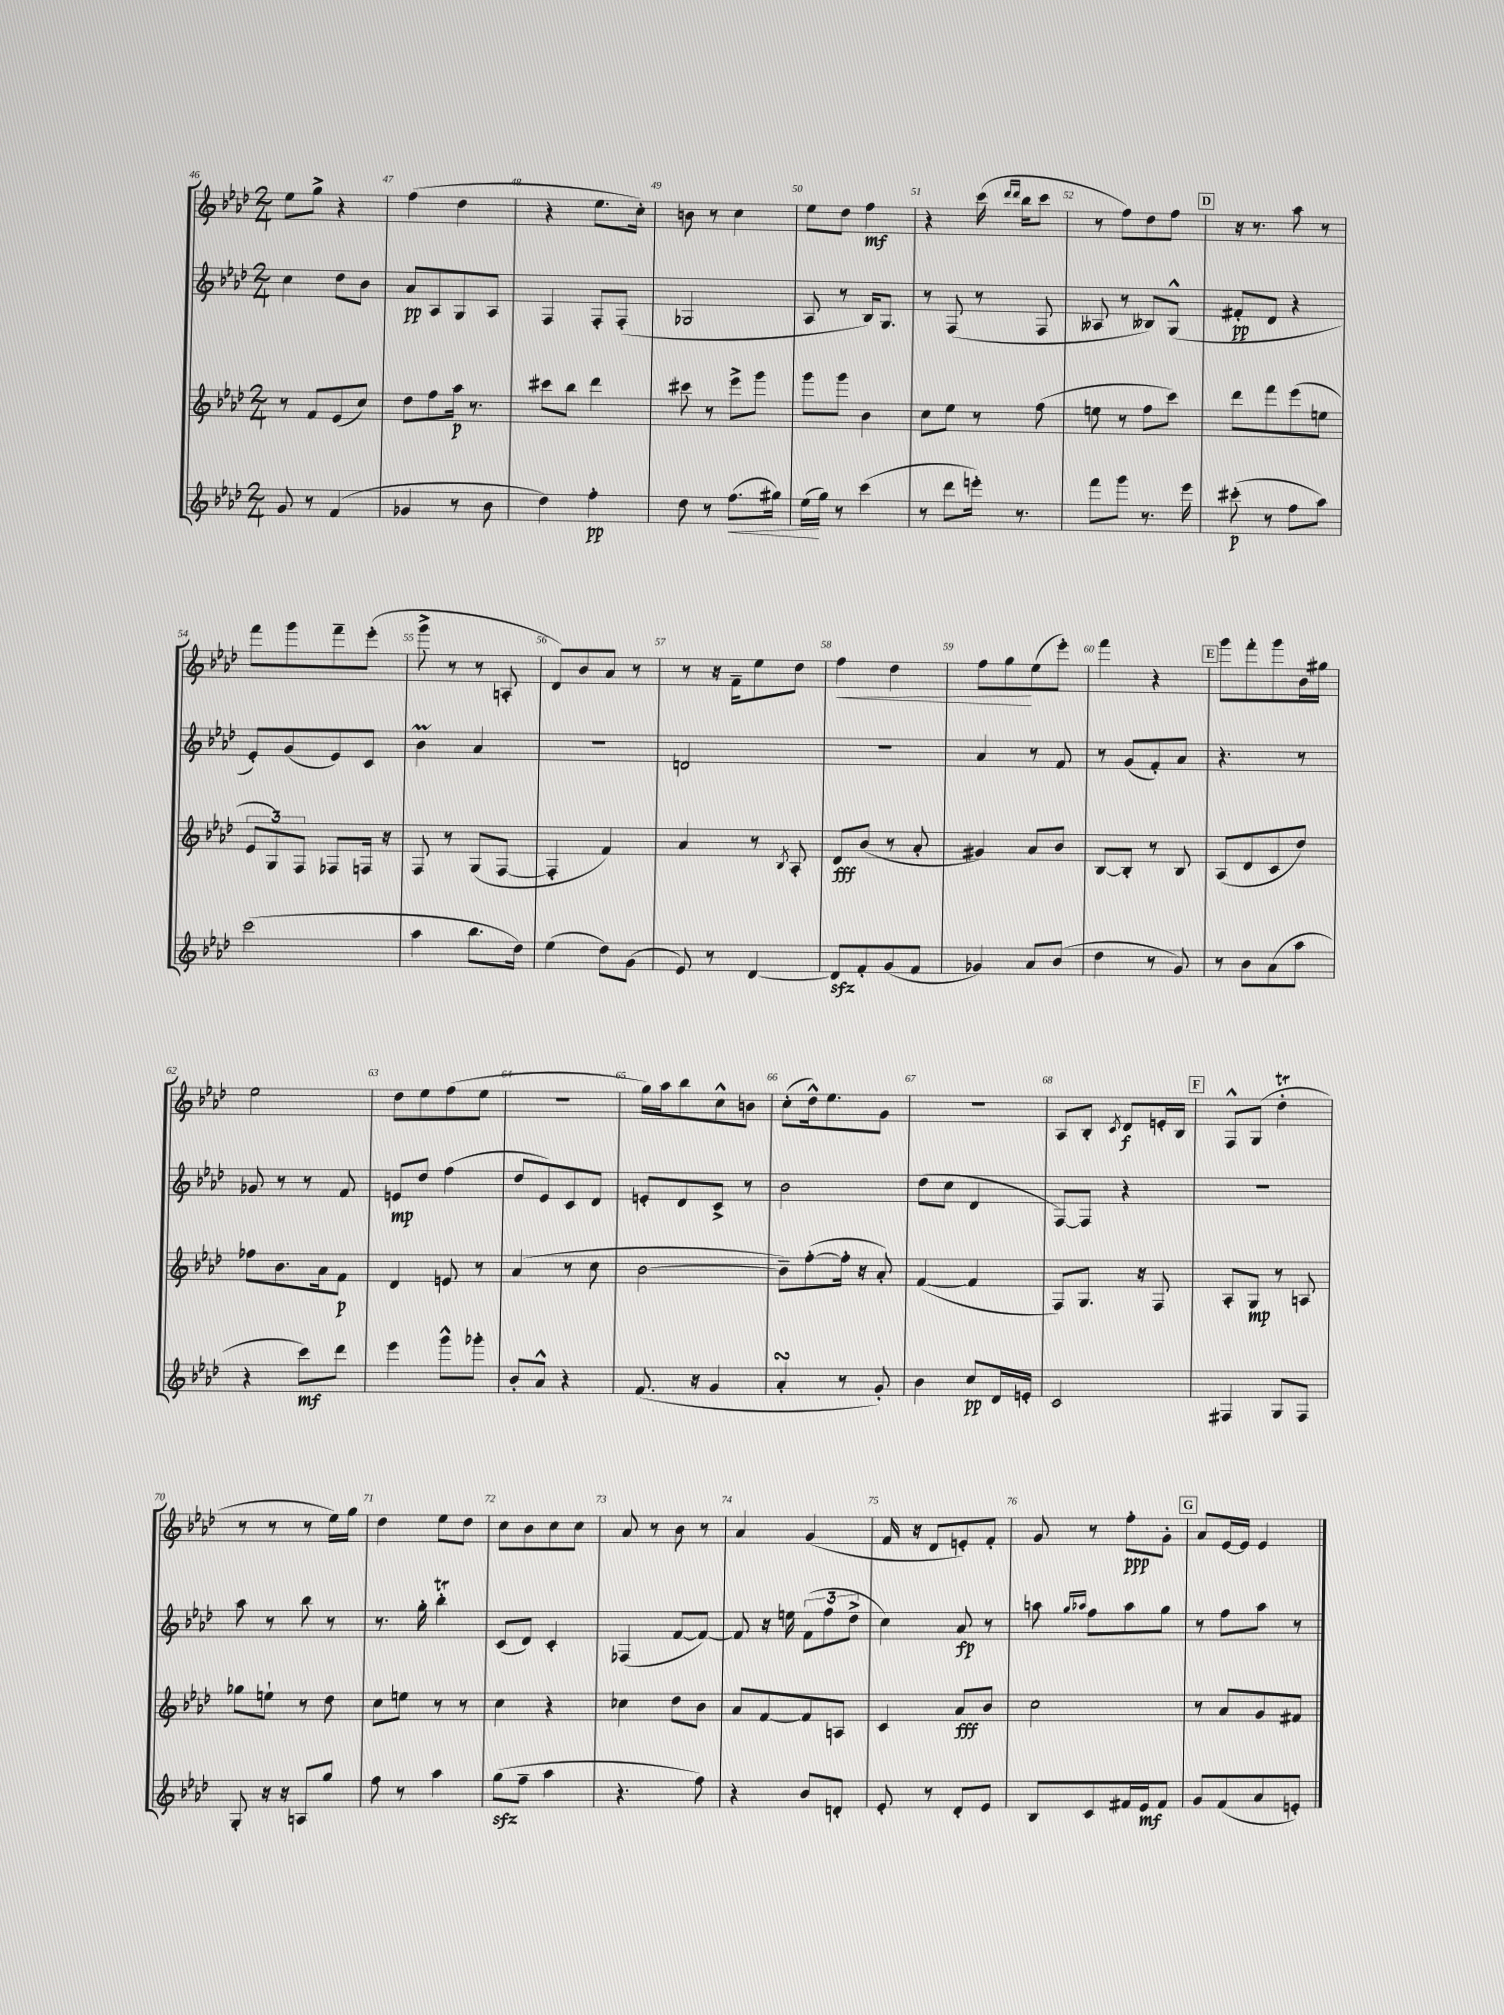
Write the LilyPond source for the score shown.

<<
\new StaffGroup <<
\new Staff = "s0" {
    \clef treble \key aes \major \numericTimeSignature \time 2/4
    \autoBeamOff ees''8[ g''8]-> r4 |
    f''4( des''4 |
    r4 ees''8.[ c''16]-.) |
    b'8 r8 c''4 |
    ees''8[ des''8] f''4\mf |
    r4 c'''16( \grace { des'''16[ des'''16] } bes''16[ c'''8] |
    r8 f''8[) des''8 f''8] |
    \mark \markup { \box "D" } r16 r8. aes''8 r8 |
    f'''8[ g'''8 f'''8-- ees'''8]-.( |
    g'''8-> r8 r8 a8-. |
    des'8[) bes'8 aes'8] r8 |
    r8 r16 f'16[-- ees''8 des''8] |
    f''4\< des''4 |
    f''8[ g''8\! ees''8( ees'''8]-.) |
    f'''4 r4 |
    \mark \markup { \box "E" } g'''8[ f'''8-. g'''8 bes'16 gis''16] |
    ees''2 |
    des''8[ ees''8 f''8( ees''8] |
    r2 |
    g''16[) aes''16 bes''8 c''8-^ b'8] |
    c''8[-.( des''16-^) ees''8. g'8] |
    R2 |
    aes8[ bes8]-. \acciaccatura { c'8 } des'8[\f e'16-. bes16] |
    \mark \markup { \box "F" } f8[-^ g8]( des''4-.\trill |
    r8 r8 r8 ees''16[) g''16] |
    des''4 ees''8[ des''8] |
    c''8[ bes'8 c''8 c''8] |
    aes'8 r8 bes'8 r8 |
    aes'4 g'4( |
    f'16 r16 des'8[ e'8-.) f'8]-. |
    g'8 r8 f''8[-.\ppp g'8]-. |
    \mark \markup { \box "G" } aes'8[ ees'16~ ees'16] ees'4 \bar "|." |
}
\new Staff = "s1" {
    \clef treble \key aes \major \numericTimeSignature \time 2/4
    \autoBeamOff c''4 des''8[ bes'8] |
    aes'8[\pp aes8 g8 aes8] |
    f4 f8[-. f8]-.( |
    ges2 |
    aes8 r8 bes16[) g8.] |
    r8 f8( r8 f8 |
    aeses8 r8 beses8[) g8]-^( |
    \mark \markup { \box "D" } fis'8[-.\pp des'8] r4 |
    ees'8[-.) g'8( ees'8) c'8] |
    bes'4\prall aes'4 |
    R2 |
    d'2 |
    R2 |
    aes'4 r8 f'8 |
    r8 g'8[( f'8-.) aes'8] |
    \mark \markup { \box "E" } r4. r8 |
    ges'8 r8 r8 f'8 |
    e'8[\mp des''8] f''4( |
    des''8[ ees'8) c'8 des'8] |
    e'8[-. des'8 c'8]-> r8 |
    bes'2 |
    des''8[( c''8] des'4 |
    f8[~) f8] r4 |
    \mark \markup { \box "F" } R2 |
    aes''8 r8 bes''8 r8 |
    r8. g''16-. bes''4-.\trill |
    c'8[( des'8]) c'4-. |
    fes4( f'8[~ f'8]~) |
    f'8 r16 e''16 \tuplet 3/2 { f'8[( f''8 des''8]-> } |
    c''4) aes'8\fp r8 |
    a''8 \grace { g''16[ aes''16] } f''8[ aes''8 g''8] |
    \mark \markup { \box "G" } r8 f''8[ aes''8] r8 \bar "|." |
}
\new Staff = "s2" {
    \clef treble \key aes \major \numericTimeSignature \time 2/4
    \autoBeamOff r8 f'8[ ees'8( c''8]) |
    des''8[ f''8 aes''16]\p r8. |
    cis'''8[ bes''8] des'''4 |
    cis'''8 r8 ees'''8[-> g'''8] |
    g'''8[ g'''8] bes'4 |
    c''8[ ees''8] r8 f''8( |
    e''8 r8 f''8[ c'''8]) |
    \mark \markup { \box "D" } des'''8[ f'''8 ees'''8( e''8] |
    \tuplet 3/2 { ees'8[ g8) f8] } fes8[ f16] r16 |
    f8 r8 g8[( f8]~ |
    f4-. f'4) |
    aes'4 r8 \acciaccatura { bes8 } aes8-. |
    des'8[\fff bes'8]( r8 aes'8-. |
    gis'4) aes'8[ bes'8] |
    bes8[~ bes8]-. r8 bes8 |
    \mark \markup { \box "E" } aes8[( des'8 c'8 des''8]) |
    fes''8[ bes'8. aes'16 f'8]\p |
    des'4 e'8 r8 |
    aes'4( r8 c''8 |
    bes'2~ |
    bes'8[--) f''8~-.( f''16]-. r16 aes'8-.) |
    f'4~( f'4 |
    f8[) g8.] r16 f8 |
    \mark \markup { \box "F" } aes8[-. g8]\mp r8 a8 |
    ges''8[ e''8]-! r8 des''8 |
    c''8[ e''8] r8 r8 |
    c''4 r4 |
    ces''4 des''8[ bes'8] |
    aes'8[ f'8~ f'8 a8] |
    c'4 aes'8[\fff bes'8] |
    c''2 |
    \mark \markup { \box "G" } r8 aes'8[ g'8 fis'8] \bar "|." |
}
\new Staff = "s3" {
    \clef treble \key aes \major \numericTimeSignature \time 2/4
    \autoBeamOff g'8 r8 f'4( |
    ges'4 r8 bes'8 |
    des''4) f''4-.\pp |
    des''8 r8 f''8.[\<( gis''16]) |
    ees''16[\!( g''16]) r8 c'''4( |
    r8 des'''8[ e'''16]-.) r8. |
    f'''8[ g'''8] r8. ees'''16 |
    \mark \markup { \box "D" } cis'''8-.\p( r8 f''8[ aes''8]) |
    c'''2( |
    aes''4 bes''8.[ des''16]) |
    ees''4( des''8[) g'8]( |
    ees'8) r8 des'4~ |
    des'8[\sfz f'8-. g'8( f'8] |
    ges'4) aes'8[ bes'8]( |
    des''4 r8 g'8) |
    \mark \markup { \box "E" } r8 bes'8[ aes'8( aes''8] |
    r4 c'''8[\mf) des'''8] |
    ees'''4 g'''8[-^ ges'''8]-. |
    bes'8[-. aes'8]-^ r4 |
    f'8.( r16 g'4 |
    aes'4-.\turn r8 g'8-.) |
    bes'4 c''8[\pp des'16 e'16]-. |
    c'2 |
    \mark \markup { \box "F" } fis4 g8[ fis8] |
    g8-. r16 r16 a8[ g''8] |
    f''8 r8 aes''4 |
    g''8[\sfz( f''8]-- aes''4 |
    r4. f''8) |
    r4 bes'8[ d'8]-. |
    ees'8-. r8 des'8[-. ees'8] |
    bes8[ c'8 fis'16 ees'16\mf fis'8] |
    \mark \markup { \box "G" } g'8[ f'8( aes'8 e'8]-.) \bar "|." |
}
>>
>>
\layout { \context { \Score currentBarNumber = #46 \override BarNumber.break-visibility = ##(#f #t #t) barNumberVisibility = #all-bar-numbers-visible } }
